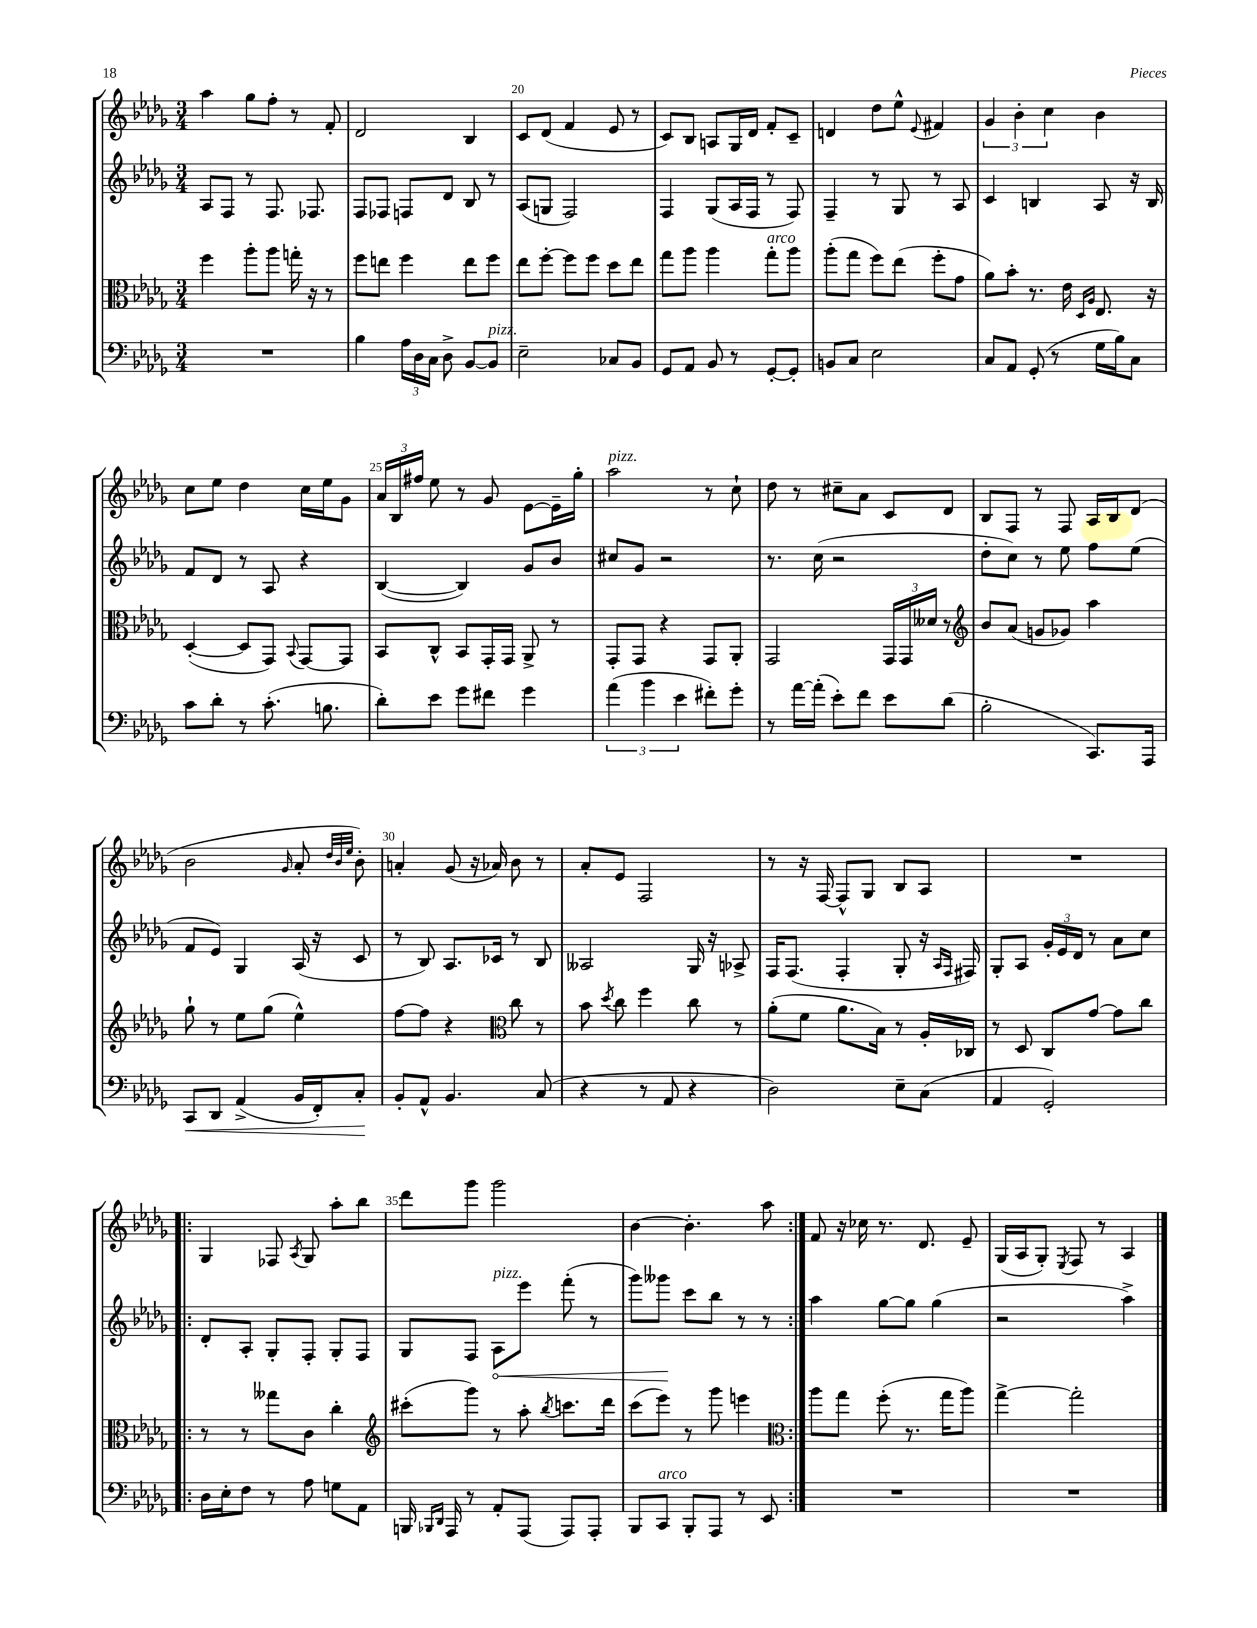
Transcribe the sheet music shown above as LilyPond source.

<<
\new StaffGroup <<
\new Staff = "s0" {
    \clef treble \key des \major \numericTimeSignature \time 3/4
    \autoBeamOff aes''4 ges''8[ f''8]-. r8 f'8-. |
    des'2 bes4 |
    c'8[ des'8]( f'4 ees'8 r8 |
    c'8[) bes8] a8[ ges16 des'16] f'8[-. c'8]-- |
    d'4 des''8[ ees''8]-^ \appoggiatura { ees'8 } fis'4 |
    \tuplet 3/2 { ges'4 bes'4-. c''4 } bes'4 |
    c''8[ ees''8] des''4 c''16[ ees''16 ges'8] |
    \tuplet 3/2 { aes'16[ bes16 fis''16] } ees''8 r8 ges'8 ees'8[~ ees'16-- ges''16]-. |
    aes''2^\markup { \italic "pizz." } r8 c''8-! |
    des''8 r8 cis''8[-- aes'8] c'8[ des'8] |
    bes8[ f8] r8 f8 aes16[ bes16 des'8]( |
    bes'2 \grace { ges'16 } aes'8-. \grace { des''32[ bes'32 ees''32] } bes'8-.) |
    a'4-. ges'8( r16 aes'16) bes'8 r8 |
    aes'8[-. ees'8] f2 |
    r8 r16 f16~ f8[-^ ges8] bes8[ aes8] |
    R2. |
    \repeat volta 2 { ges4 fes8 \acciaccatura { aes8 } ges8 aes''8[-. bes''8] |
    des'''8[ ges'''8] ges'''2 |
    bes'4~ bes'4.-. aes''8 | }
    f'8 r16 ces''16 r8. des'8. ees'8-- |
    ges16[( aes16 ges8]-.) \acciaccatura { ees8 } f8 r8 aes4 \bar "|." |
}
\new Staff = "s1" {
    \clef treble \key des \major \numericTimeSignature \time 3/4
    \autoBeamOff aes8[ f8] r8 f8. fes8. |
    f8[ fes8] f8[ des'8] bes8 r8 |
    aes8[( g8] f2) |
    f4 ges8[( aes16 f16] r8 f8) |
    f4-- r8 ges8 r8 aes8 |
    c'4 b4 aes8 r16 b16 |
    f'8[ des'8] r8 aes8 r4 |
    bes4~( bes4) ges'8[ bes'8] |
    cis''8[ ges'8] r2 |
    r8. c''16( r2 |
    des''8[-. c''8]) r8 ees''8 f''8[ ees''8]( |
    f'8[ ees'8]) ges4 aes16( r16 c'8 |
    r8 bes8) aes8.[ ces'16] r8 bes8 |
    aeses2 ges16 r16 aes8-> |
    f16[ f8.]( f4-. ges8-. r16 \grace { aes16[ f16] } fis16) |
    ges8[-. aes8] \tuplet 3/2 { ges'16[-. ees'16 des'16] } r8 aes'8[ c''8] |
    \repeat volta 2 { des'8[-. aes8]-. ges8[-. f8]-. ges8[-. f8] |
    ges8[ f8] \once \override Hairpin.circled-tip = ##t aes8[\<^\markup { \italic "pizz." } ees'''8] f'''8-.( r8 |
    ges'''8[) geses'''8]\! c'''8[ bes''8] r8 r8 | }
    aes''4 ges''8[~ ges''8] ges''4( |
    r2 aes''4->) \bar "|." |
}
\new Staff = "s2" {
    \clef alto \key des \major \numericTimeSignature \time 3/4
    \autoBeamOff f''4 aes''8[-. aes''8] g''16-. r16 r8 |
    f''8[ e''8] f''4 e''8[ f''8] |
    ees''8[ f''8]~-. f''8[ f''8] des''8[ ees''8] |
    ges''8[ aes''8] aes''4 ges''8[-.^\markup { \italic "arco" } aes''8] |
    aes''8[-.( ges''8] f''8[) ees''8]( f''8[-. ges'8] |
    aes'8[) bes'8]-. r8. ees'16 \grace { des16[ aes16] } ees8. r16 |
    des4~-.( des8[ ges,8]) \appoggiatura { bes,8 } ges,8[~ ges,8] |
    bes,8[ c8]-^ bes,8[ ges,16-. ges,16] aes,8-> r8 |
    ges,8[-. ges,8] r4 ges,8[ aes,8]-. |
    ges,2 \tuplet 3/2 { ges,16[ ges,16 deses'16] } r8 |
    \clef treble bes'8[ aes'8]( g'8[ ges'8]) aes''4 |
    ges''8-! r8 ees''8[ ges''8]( ees''4-^) |
    f''8[~ f''8] r4 \clef alto c''8 r8 |
    bes'8 \acciaccatura { des''8 } c''8 f''4 c''8 r8 |
    aes'8[-.( f'8] aes'8.[ bes16]) r8 aes16[-. ces16] |
    r8 des8 c8[ ges'8]~ ges'8[ c''8] |
    \repeat volta 2 { r8 r8 geses''8[ c'8] c''4-. |
    \clef treble cis'''8[-.( ges'''8]) r8 aes''8-. \acciaccatura { bes''8 } c'''8.[ des'''16] |
    c'''8[( ees'''8]) r8 ges'''8 e'''4 | }
    \clef alto aes''8[ ges''8] f''8-.( r8. ges''16[ aes''8]) |
    ges''4~-> ges''2-. \bar "|." |
}
\new Staff = "s3" {
    \clef bass \key des \major \numericTimeSignature \time 3/4
    \autoBeamOff R2. |
    bes4 \tuplet 3/2 { aes16[ des16 c16] } des8-> bes,8[~ bes,8]^\markup { \italic "pizz." } |
    ees2-- ces8[ bes,8] |
    ges,8[ aes,8] bes,8 r8 ges,8[~-. ges,8]-. |
    b,8[ c8] ees2 |
    c8[ aes,8] ges,8-.( r8 ges16[ bes16) c8] |
    c'8[ des'8]-. r8 c'8.-.( b8. |
    des'8[-.) ees'8] ges'8[ fis'8] ges'4 |
    \tuplet 3/2 { aes'4( bes'4 ees'4 } fis'8[-.) ges'8]-. |
    r8 aes'16[~ aes'16]-.( ees'8[-.) f'8] ees'8[ des'8]( |
    bes2-. c,8.[) aes,,16] |
    c,8[\< des,8] aes,4->( bes,16[ f,16-.) c8]-.\! |
    bes,8[-. aes,8]-^ bes,4. c8( |
    r4 r8 aes,8 r4 |
    des2) ees8[-- c8]( |
    aes,4 ges,2-.) |
    \repeat volta 2 { des16[ ees16-. f8] r8 aes8 g8[ aes,8] |
    b,,16 \grace { bes,,16[ des,16] } aes,,16 r8 aes,8[-. aes,,8]( aes,,8[) aes,,8]-. |
    bes,,8[ c,8]^\markup { \italic "arco" } bes,,8[-. aes,,8] r8 ees,8 | }
    R2. |
    R2. \bar "|." |
}
>>
>>
\layout { \context { \Score currentBarNumber = #18 \override BarNumber.break-visibility = ##(#f #t #t) barNumberVisibility = #(every-nth-bar-number-visible 5) } }
